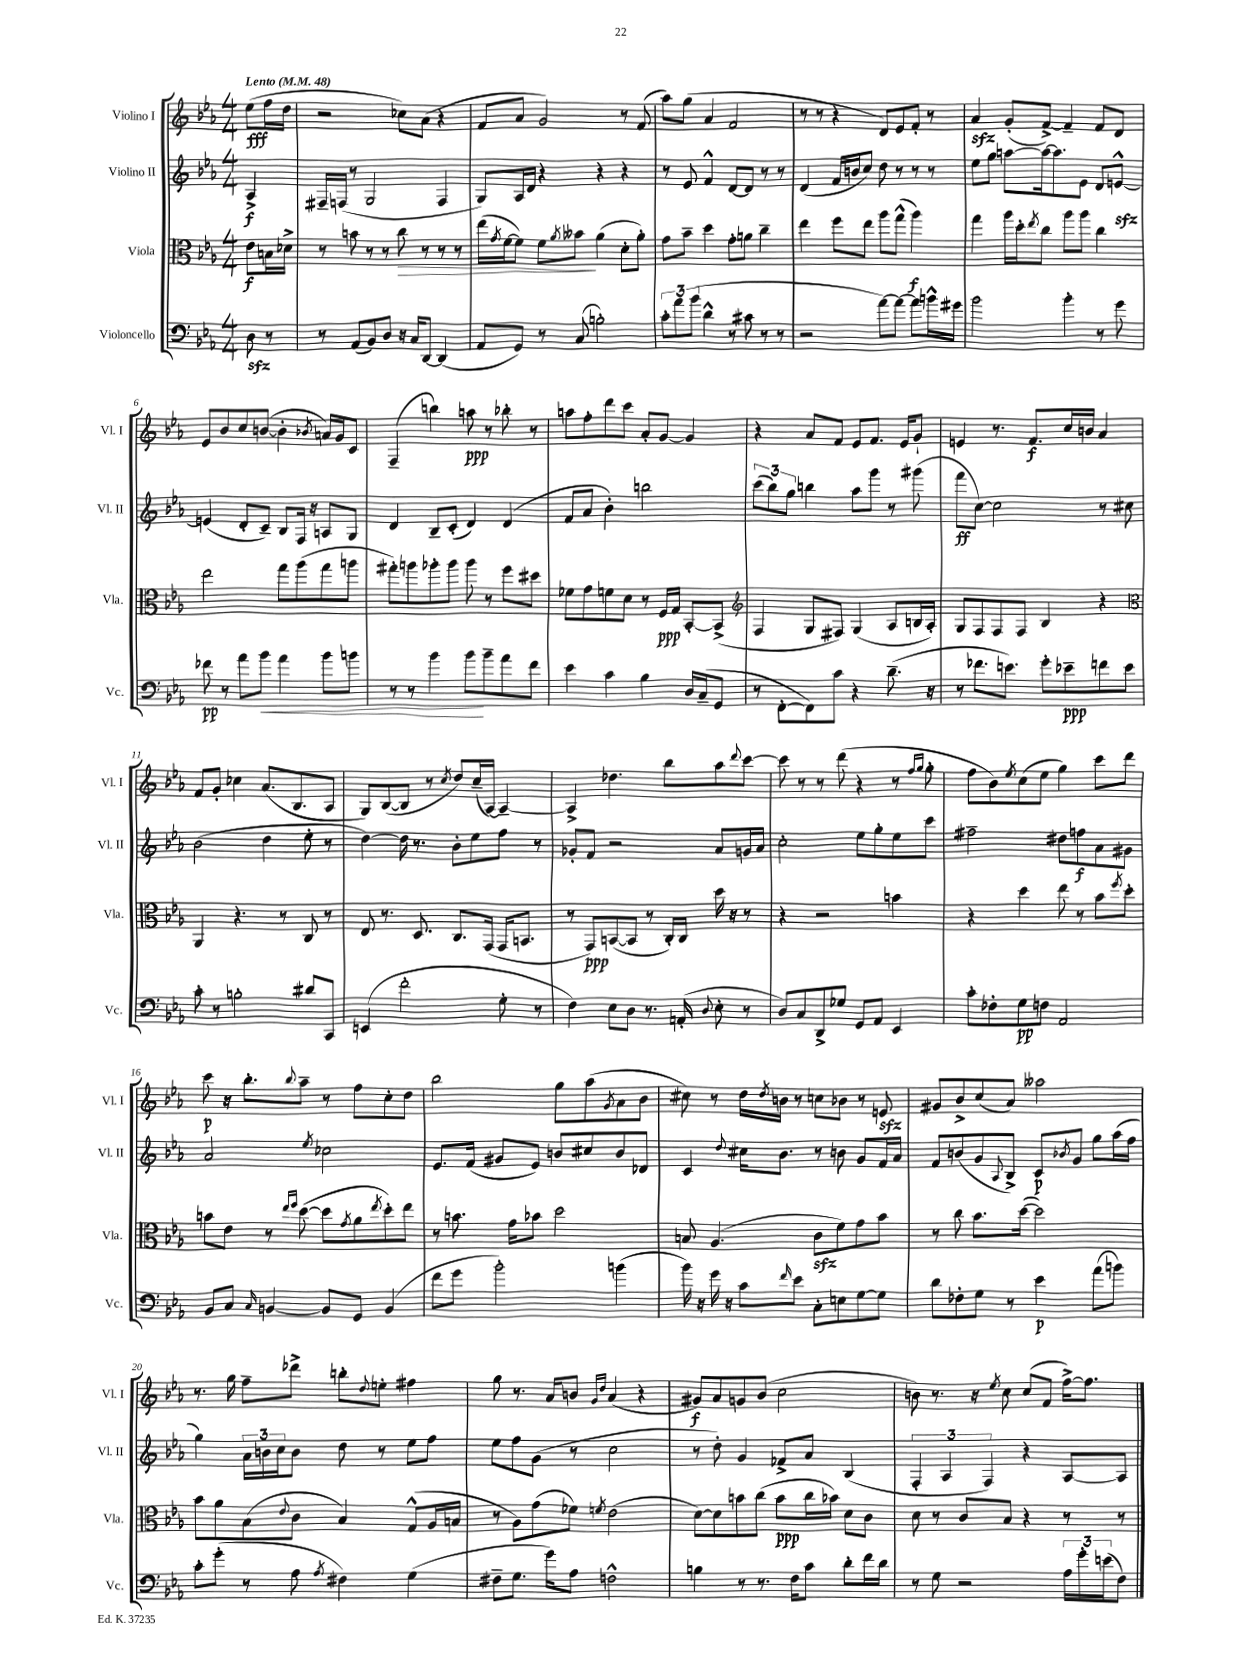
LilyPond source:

<<
\new StaffGroup <<
\new Staff = "s0" \with { instrumentName = "Violino I" shortInstrumentName = "Vl. I" } {
    \clef treble \key ees \major \numericTimeSignature \time 4/4 \partial 4 \tempo "Lento" 4 = 48
    ees''8\fff( f''16 d''16 |
    r2 ces''8) aes'8( r4 |
    f'8 aes'8 g'2) r8 f'8( |
    aes''8) g''8( aes'4 f'2 |
    r8 r8 r4 d'8) ees'8 f'8-. r8 |
    aes'4\sfz g'8-.( f'8~->) f'4-- f'8 d'8 |
    ees'8 bes'8 c''8 b'8~( b'4-. \acciaccatura { bes'8 } a'16) g'16 c'8 |
    f4--( b''4) a''8\ppp r8 bes''8-. r8 |
    a''8 f''8-. d'''8 c'''8 aes'8-. g'8~ g'4 |
    r4 aes'8 f'8 ees'8 f'8. ees'16 g'8-! |
    e'4 r8. f'8.\f c''16 b'16 aes'4 |
    f'8 g'8-. ces''4 aes'8.( bes8. aes8 |
    g8) bes8~( bes8 r8 \acciaccatura { c''8 } d''8) c''16--( aes16~) aes4~-- |
    aes4-> des''4. bes''8 aes''8 \appoggiatura { d'''8 } c'''8~ |
    c'''8 r8 r8 d'''8( r4 r8 \grace { f''16 g''16 } g''8-. |
    f''8 bes'8) \acciaccatura { ees''8 } c''8( ees''8 g''4) c'''8 d'''8 |
    c'''8\p r16 bes''8.-. \appoggiatura { bes''8 } aes''8-- r8 f''8 c''8-. d''8 |
    bes''2 g''8 aes''8( \acciaccatura { g'8 } aes'8 bes'8 |
    cis''8) r8 d''16 \acciaccatura { d''8 } b'16 r8 c''8 bes'8 r8 e'8\sfz |
    gis'8 bes'8-> c''8( aes'8) aeses''2 |
    r8. g''16 f''8-- des'''8-> b''8-. \appoggiatura { d''8 } e''8-. fis''4 |
    g''8 r8. aes'16 b'8 \grace { g'16 d''16 } aes'4( r4 |
    gis'8\f) aes'8 g'8 bes'8( c''2 |
    b'8) r8. r16 \acciaccatura { ees''8 } c''8 c''8( f'8 f''16~->) f''8. \bar "|." |
}
\new Staff = "s1" \with { instrumentName = "Violino II" shortInstrumentName = "Vl. II" } {
    \clef treble \key ees \major \numericTimeSignature \time 4/4 \partial 4
    aes4->\f |
    fis16-- f16( r8 g2 f4 |
    g8) aes16 d'16 r4 r4 r4 |
    r8 ees'8 f'4-^ d'8~ d'8 r8 r8 |
    d'4( f'16 b'16 c''8) d''8 r8 r8 r8 |
    ees''8 g''8 a''8~ a''16~ a''8. ees'8 d'8 e'8~-^\sfz |
    e'4( d'8-. c'8--) bes8 f16 r16 a8 g8 |
    d'4 bes8-- c'8-.( d'4) d'4( |
    f'8 aes'8 bes'4-.) b''2 |
    \tuplet 3/2 { c'''8( bes''8) g''8 } b''4 aes''8 g'''8 r8 gis'''8( |
    f'''8\ff c''8~) c''2 r8 cis''8 |
    bes'2( d''4 ees''8-. r8 |
    d''4~) d''16 r8. bes'8-. ees''8 f''8 r8 |
    ges'8-. f'8 r2 aes'8 g'16 aes'16 |
    c''2-. ees''8 g''8-. ees''8 c'''8 |
    fis''2-- dis''8 f''8\f aes'8 gis'8 |
    aes'2 \acciaccatura { ees''8 } ces''2 |
    ees'8. f'16( gis'8 ees'8) b'8 cis''8 b'8 des'8 |
    c'4 \appoggiatura { d''8 } cis''16 bes'8. r8 b'8 g'8 f'16 aes'16 |
    f'8 b'8( g'8 \appoggiatura { aes8 } bes8->) c'8\p \acciaccatura { bes'8 } g'8 g''8 aes''16( f''16 |
    g''4) \tuplet 3/2 { aes'16 b'16 c''16 } b'8 d''8 r8 ees''8 f''8 |
    ees''8 f''8 g'8( r8 c''2 |
    r8 d''8-.) g'4 fes'8-> aes'8 bes4( |
    \tuplet 3/2 { f4-. aes4 f4) } r4 aes8~ aes8 \bar "|." |
}
\new Staff = "s2" \with { instrumentName = "Viola" shortInstrumentName = "Vla." } {
    \clef alto \key ees \major \numericTimeSignature \time 4/4 \partial 4
    ees'8\f b16 des'16-> |
    r8 b'8 r8 r8 c''8\> r8 r8 r8 |
    ees''16( \acciaccatura { g'8 } f'16~ f'8) f'8 \acciaccatura { aes'8 } beses'8\! aes'4( d'8-. aes'8-.) |
    g'8 bes'8-- d''4 g'8-. a'8 c''4-- |
    ees''4 f''8 ees''8 aes''8 g''8-^( aes''4\f) |
    g''4 aes''16 d''16-. \acciaccatura { ees''8 } c''8 aes''8 aes''8 c''4 |
    ees''2 g''8 aes''8( g''8 a''8 |
    gis''8-.) a''8 aes''8-. aes''8 aes''8 r8 f''8 dis''8 |
    fes'8 g'8 f'8 d'8 r8 f16\ppp g16 bes,8~-. bes,8->( |
    \clef treble f4 g8 fis8) g4( aes8 b16 aes16-.) |
    g8 f8 f8 f8 bes4 r4 |
    \clef alto aes,4 r4. r8 c8 r8 |
    ees8 r8. d8. c8. g,16( g,16 b,8. |
    r8 g,8\ppp) b,8~( b,8 r8 c16-.) c16 d''16 r16 r8 |
    r4 r2 b'4 |
    r4 d''4 ees''8 r8 bes'8 \acciaccatura { f''8 } d''8-. |
    b'8 ees'8 r8 \grace { ees''16 f''16 } d''8~( d''8 \acciaccatura { g'8 } aes'8 \acciaccatura { ees''8 } d''8-.) ees''8 |
    r8 b'8. g'16 bes'8 d''2 |
    b8 aes4.( c'8\sfz f'8) g'8 bes'8 |
    r8 c''8 bes'8. d''16~( d''2) |
    bes'8 aes'8 bes8( \appoggiatura { ees'8 } c'8 bes4) g8-^( aes16 b16 |
    r8 aes8) g'8( fes'8) \acciaccatura { f'8 } ees'2( |
    d'8~) d'8 b'8 c''8( b'8\ppp c''16 bes'16) d'8 c'8 |
    d'8 r8 c'8 bes8 r4 r8 r8 \bar "|." |
}
\new Staff = "s3" \with { instrumentName = "Violoncello" shortInstrumentName = "Vc." } {
    \clef bass \key ees \major \numericTimeSignature \time 4/4 \partial 4
    d8\sfz r8 |
    r8 aes,8( bes,8) d8 r16 c16 d,8~ d,4( |
    aes,8 g,8) r8 c8( b2-.) |
    \tuplet 3/2 { c'8-. aes'8 bes'8( } d'4-^ r8 cis'8 r8 r8 |
    r2 aes'8~) aes'8~ aes'8 b'16-^ gis'16 |
    bes'2 bes'4-. r8 g'8 |
    fes'8\pp r8 aes'8 bes'8\< aes'4 bes'8 b'8 |
    r8 r8 bes'4 bes'8\! bes'8-- aes'8 f'8 |
    ees'4 c'4 bes4 d16 c16--( g,8 |
    r8 f,8~-. f,8) c'8 r4 d'8.--( r16 |
    r8 fes'8. e'8.) g'8-. ees'8--\ppp f'8 ees'8 |
    c'8-. r8 b2-. dis'8 c,8 |
    e,4( f'2-. g8-. r8 |
    f4) ees8 d8 r8. a,16-.( \appoggiatura { d8 } ees8-. r8 |
    d8) c8 d,8-> ges8 g,8 aes,8 ees,4 |
    c'8-. fes8-. g8\pp f8 aes,2 |
    bes,8 c8 \grace { c16 } b,4~ b,8 g,8 b,4( |
    f'8 g'8 bes'2-.) b'4( |
    bes'16) r16 g'16 r16 c'8 \grace { f'16 } ees'8 c8-. e8 g8~ g8 |
    d'8 fes8-. g8 r8 ees'4\p aes'8( b'8) |
    c'8-. g'8-.( r8 aes8 \acciaccatura { aes8 } fis4) g4( |
    fis8-- g8. g'16) aes8 f2-^ |
    b4 r8 r8. f16 c'8 d'8-. f'16 d'16 |
    r8 g8 r2 \tuplet 3/2 { aes16 g'16-. e'16( } f8) \bar "|." |
}
>>
>>
